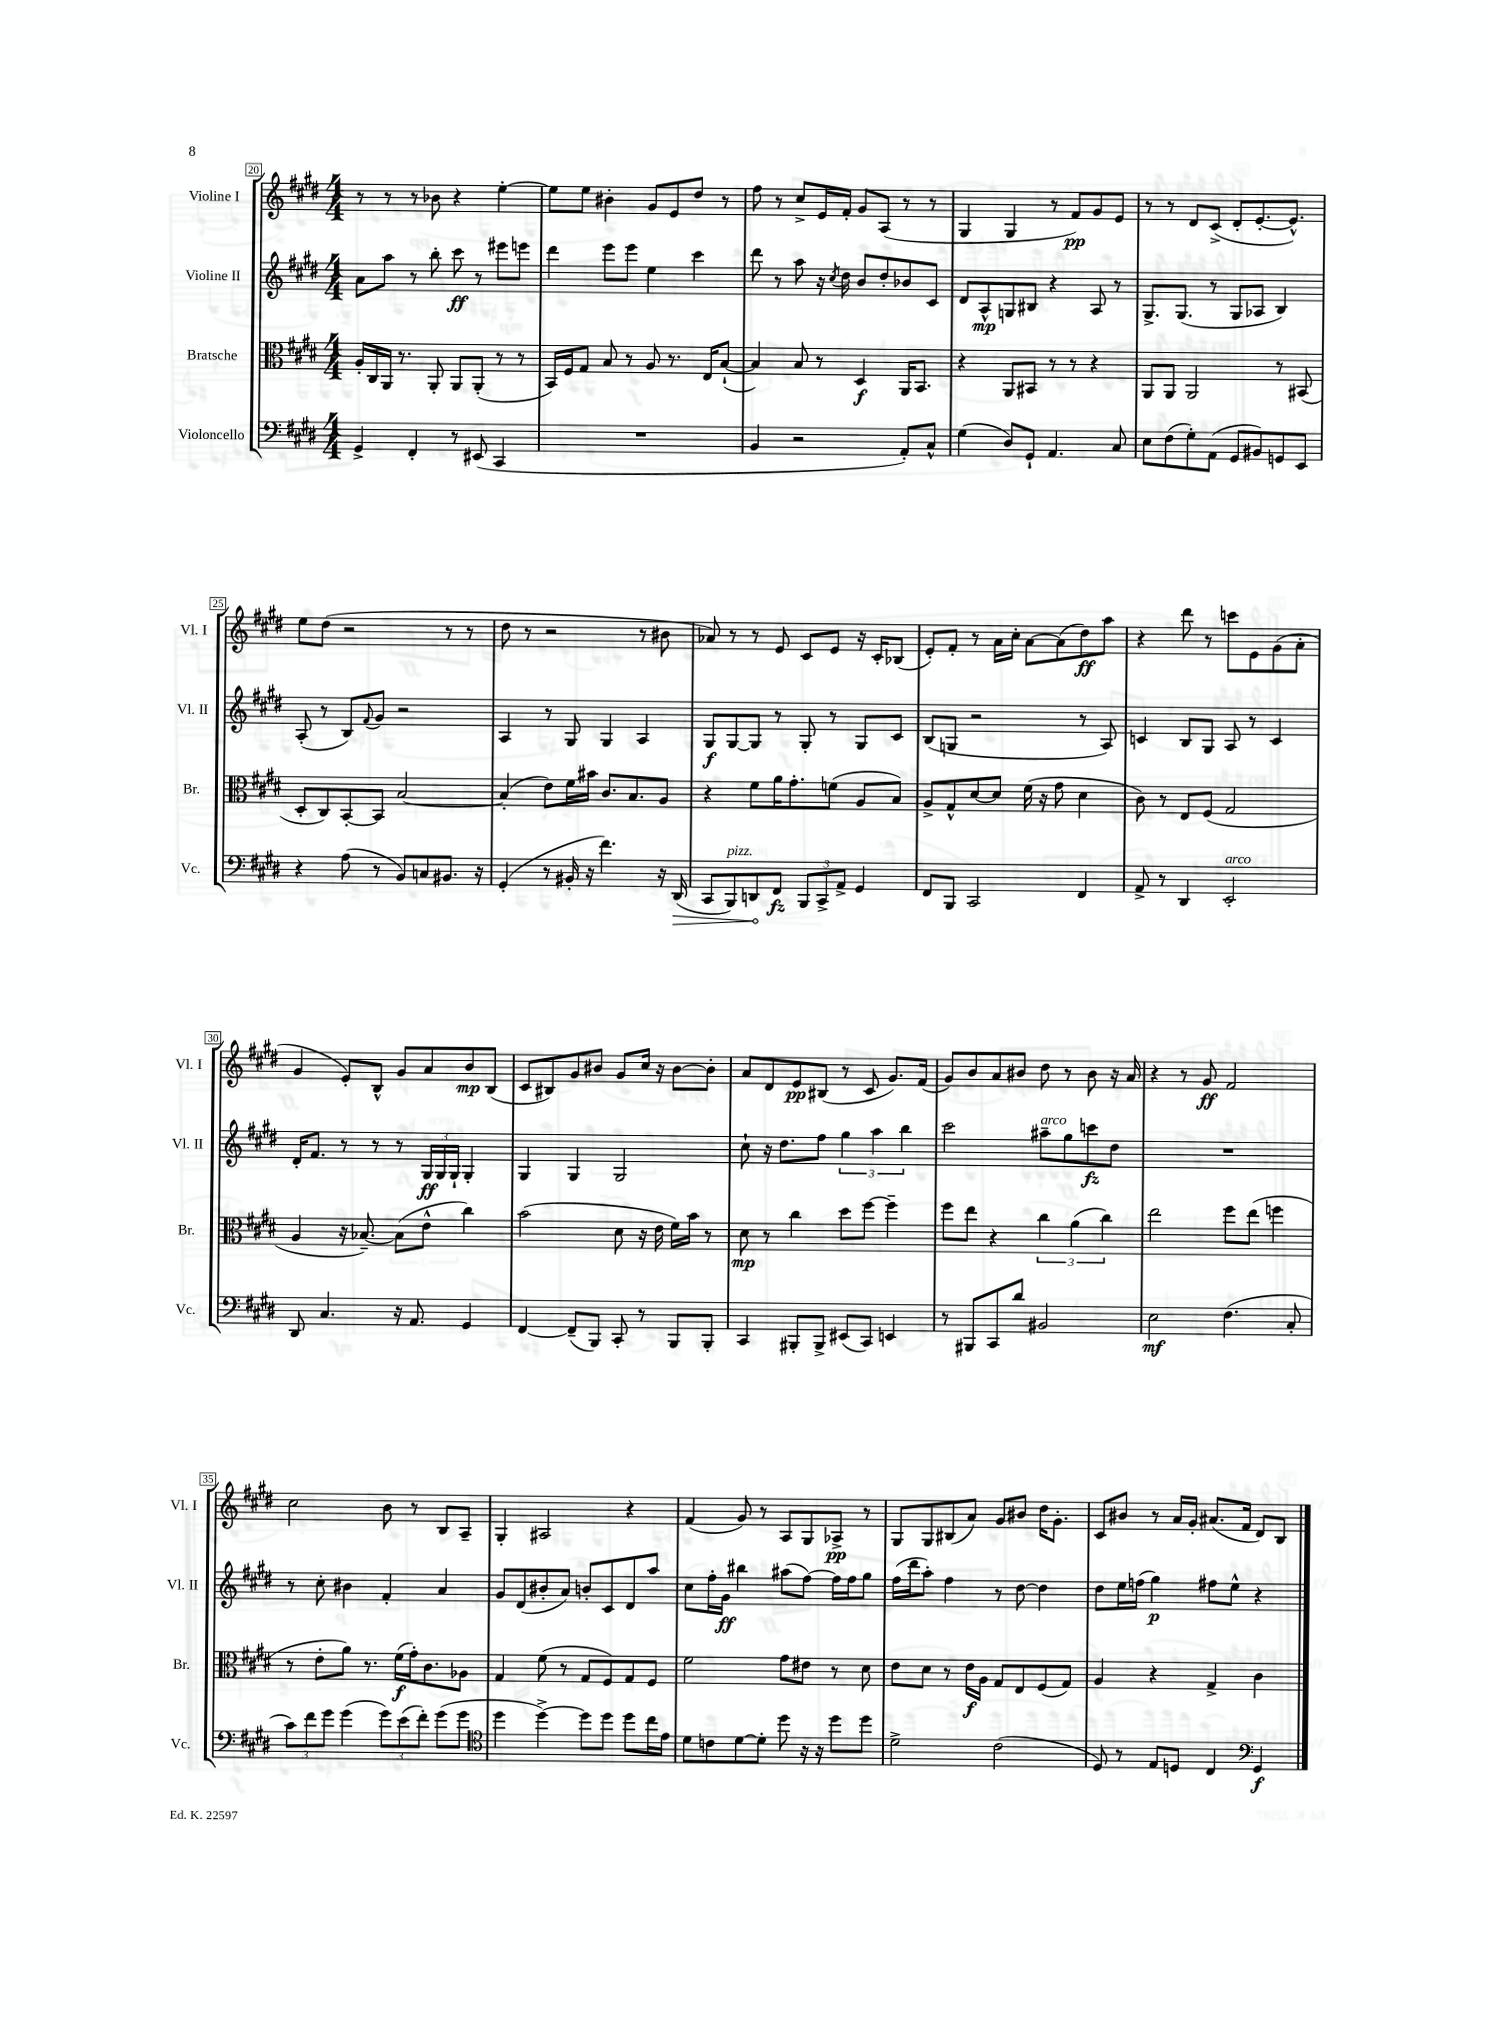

**kern	**kern	**kern	**kern
*staff4	*staff3	*staff2	*staff1
*clefF4	*clefC3	*clefG2	*clefG2
*k[f#c#g#d#]	*k[f#c#g#d#]	*k[f#c#g#d#]	*k[f#c#g#d#]
*M4/4	*M4/4	*M4/4	*M4/4
4GG#^	16A'	8a	8r
.	16C#	.	.
.	16AA	8aa	8r
.	8.r	.	.
4FF#'	.	8r	8r
.	8AA'	8bb'	8b-
8r	8AA	8ccc#	4r
(8EE#	(8AA'	8r	.
4CC#	8r	8eee#	[4ee'
.	8r	8eee	.
=	=	=	=
1r	16BB)	4ddd#	8ee]
.	16F#	.	.
.	8G#	.	8ee
.	8B	8eee	4b#'
.	8r	8eee	.
.	8A	4ee	8g#
.	8.r	.	8e
.	.	4ccc#	8dd#
.	16E	.	.
.	([8B`	.	8r
=	=	=	=
4BB	4B])	8ddd#	8ff#
.	.	8r	8r
2r	8B	8aa	8cc#^
.	8r	16r	16e
.	.	8qcc#	.
.	.	16dd#	16f#'
.	4D#	8b	8g#
.	.	8dd#'	(8A
8AA')	16AA	8b-	8r
.	8.BB	.	.
8C#^^	.	8c#	8r
=	=	=	=
(4G#	4r	8d#	4G#
.	.	8A^^	.
8D#)	8AA	8G	4G#
8GG#`	8BB#	8B#	.
4.AA	8r	4r	8r
.	8r	.	8f#)
.	4r	8A	8g#
8C#	.	8r	8e
=	=	=	=
8E	8AA	8.G#^	8r
(8F#	8AA	.	8r
.	.	(8.G#	.
8G#')	2AA	.	8d#
(8AA	.	8r	(8c#^
8GG#	.	8G#	8d#'
8BB#)	.	8A-	[8.e'
8GG	8r	4B)	.
.	.	.	8.e^^])
8EE	(8BB#	.	.
=	=	=	=
4r	8D#'	(8A'	8ee
.	8C#)	8r	(8dd#
(8A	[8BB'	8B)	2r
.	.	8qqf#	.
8r	8BB]	8g#	.
8BB)	[2B	2r	.
8C	.	.	.
8.BB#	.	.	8r
.	.	.	8r
16r	.	.	.
=	=	=	=
(4GG#'	(4B']	4A	8dd#
.	.	.	8r
8r	8e)	8r	2r
16BB#'	16f#	8G#	.
16r	16b#	.	.
4.f#)	8.c#	4G#	.
.	8.B	.	.
.	.	4A	8r
16r	8A	.	8b#
(16DD#	.	.	.
=	=	=	=
8CC#	4r	8G#	8a-)
8BBB)	.	[8G#	8r
8DD	8f#	8G#]	8r
8FF#	16a	8r	8e
.	8.g#'	.	.
12BBB	.	8G#'	8c#
12CC#^	.	.	.
.	(8f	8r	8e
12AA^	.	.	.
4GG#	8A	8G#	16r
.	.	.	16c#'
.	8B)	8c#	(8B-
=	=	=	=
8FF#	8A^	(8B	8e')
8BBB	8G#^^	8G	8f#'
2CC#	[8d#	2r	8r
.	8d#]	.	16a
.	.	.	16cc#'
.	(16f#	.	[8a
.	16r	.	.
.	8g#	.	(8a]
4FF#	4d#	8r	8dd#)
.	.	8A)	8aa
=	=	=	=
8AA^	8c#)	4c	4r
8r	8r	.	.
4DD#	8E	8B	8ddd#
.	(8F#	8G#	8r
2EE'	2G#	8A	8ccc
.	.	8r	8e
.	.	4c	(8g#
.	.	.	8a'
=	=	=	=
8DD#	4A	16d#'	4g#
.	.	8.f#	.
4.C#	.	.	.
.	16r	8r	8e')
.	[8.B-~)	.	.
.	.	8r	8B^^
16r	(8B-]	8r	8g#
8.AA	.	.	.
.	8e^^	24G#	8a
.	.	24G#	.
.	.	24G#`	.
4GG#	4cc#)	4G#'	8b
.	.	.	(8B
=	=	=	=
[4FF#	(2b	4G#	8c#
.	.	.	8B#)
(8FF#~]	.	4G#	8g#
8BBB)	.	.	8b#
8CC#'	8d#	2G#	8g#
8r	16r	.	16cc#
.	16e	.	16r
8BBB	16f#)	.	[8b#
.	16b	.	.
8BBB'	8r	.	8b#']
=	=	=	=
4CC#	8d#	8cc#`	8a
.	8r	16r	8d#
.	.	8.dd#	.
8BBB#'	4cc#	.	8e
8BBB#^	.	8ff#	(8B#
(8EE#	8dd#	6gg#	8r
8CC#)	[8ff#	.	8c#
.	.	6aa	.
4EE	4ff#~]	.	8.g#)
.	.	6bb	.
.	.	.	(16f#
=	=	=	=
8r	8ff#	2ccc#	8g#)
8BBB#	8ee	.	8b
8CC#	4r	.	8a
8d#	.	.	8b#
2BB#	6cc#	8aa#~	8dd#
.	.	8gg#	8r
.	(6a	.	.
.	.	8ccc	8b#
.	6cc#)	.	.
.	.	8dd#	16r
.	.	.	16a
=	=	=	=
2E	2ee	1r	4r
.	.	.	8r
.	.	.	8g#
(4.F#	8ff#	.	2f#
.	(8ee	.	.
.	4ff	.	.
8C#'	.	.	.
=	=	=	=
12c#)	8r	8r	2cc#
12f#	.	.	.
.	8e'	8cc#'	.
12g#	.	.	.
(4g#	8a)	4b#	.
.	8.r	.	.
12g#)	.	4f#'	8b
.	(16f#	.	.
(12e	.	.	.
.	16g#')	.	8r
12f#')	.	.	.
.	8.c#	.	.
(8g#	.	4a	8B
8g#	8A-	.	8A~
=	=	=	=
*clefC4	*	*	*
4dd#	4G#	8g#	4G#'
.	.	(8d#	.
[4dd#^)	(8f#	8b#'	2A#
.	8r	8a)	.
8dd#]	8G#	8b'	.
8dd#	8F#)	8c#	.
8dd#	8G#	8d#	4r
16cc#	8F#	8aa	.
16e	.	.	.
=	=	=	=
8d#	2f#	8cc#	(4f#
8c	.	16ff#'	.
.	.	16g#	.
[8d#	.	4bb#	8g#)
8d#']	.	.	8r
8dd#	8g#	(8aa#	8A
16r	8e#	[8ff#)	8G#
16r	.	.	.
8dd#	8r	16ff#]	8A-^
.	.	16ff#	.
8dd#	8d#	8gg#	8r
=	=	=	=
2d#^	8e	(16ff#	8G#
.	.	16ddd#	.
.	8d#	8aa')	8G#
.	8r	4ff#	(8B#
.	16e	.	8a)
.	16A	.	.
(2c#	8G#	8r	8g#
.	8E	[8dd#	8b#
.	(8F#	4dd#]	16dd#
.	.	.	8.g#'
.	8G#)	.	.
=	=	=	=
8D#)	4A	8dd#	8c#
8r	.	16ee	8b#
.	.	(16ff	.
8E	4r	4gg#)	8r
8D	.	.	16a
.	.	.	16g#'
4C#	4G#^	8ff#	(8.a#
.	.	8ee^^	.
.	.	.	16f#
*clefF4	*	*	*
4GG#	4c#	4r	8d#)
.	.	.	8B
==	==	==	==
*-	*-	*-	*-
